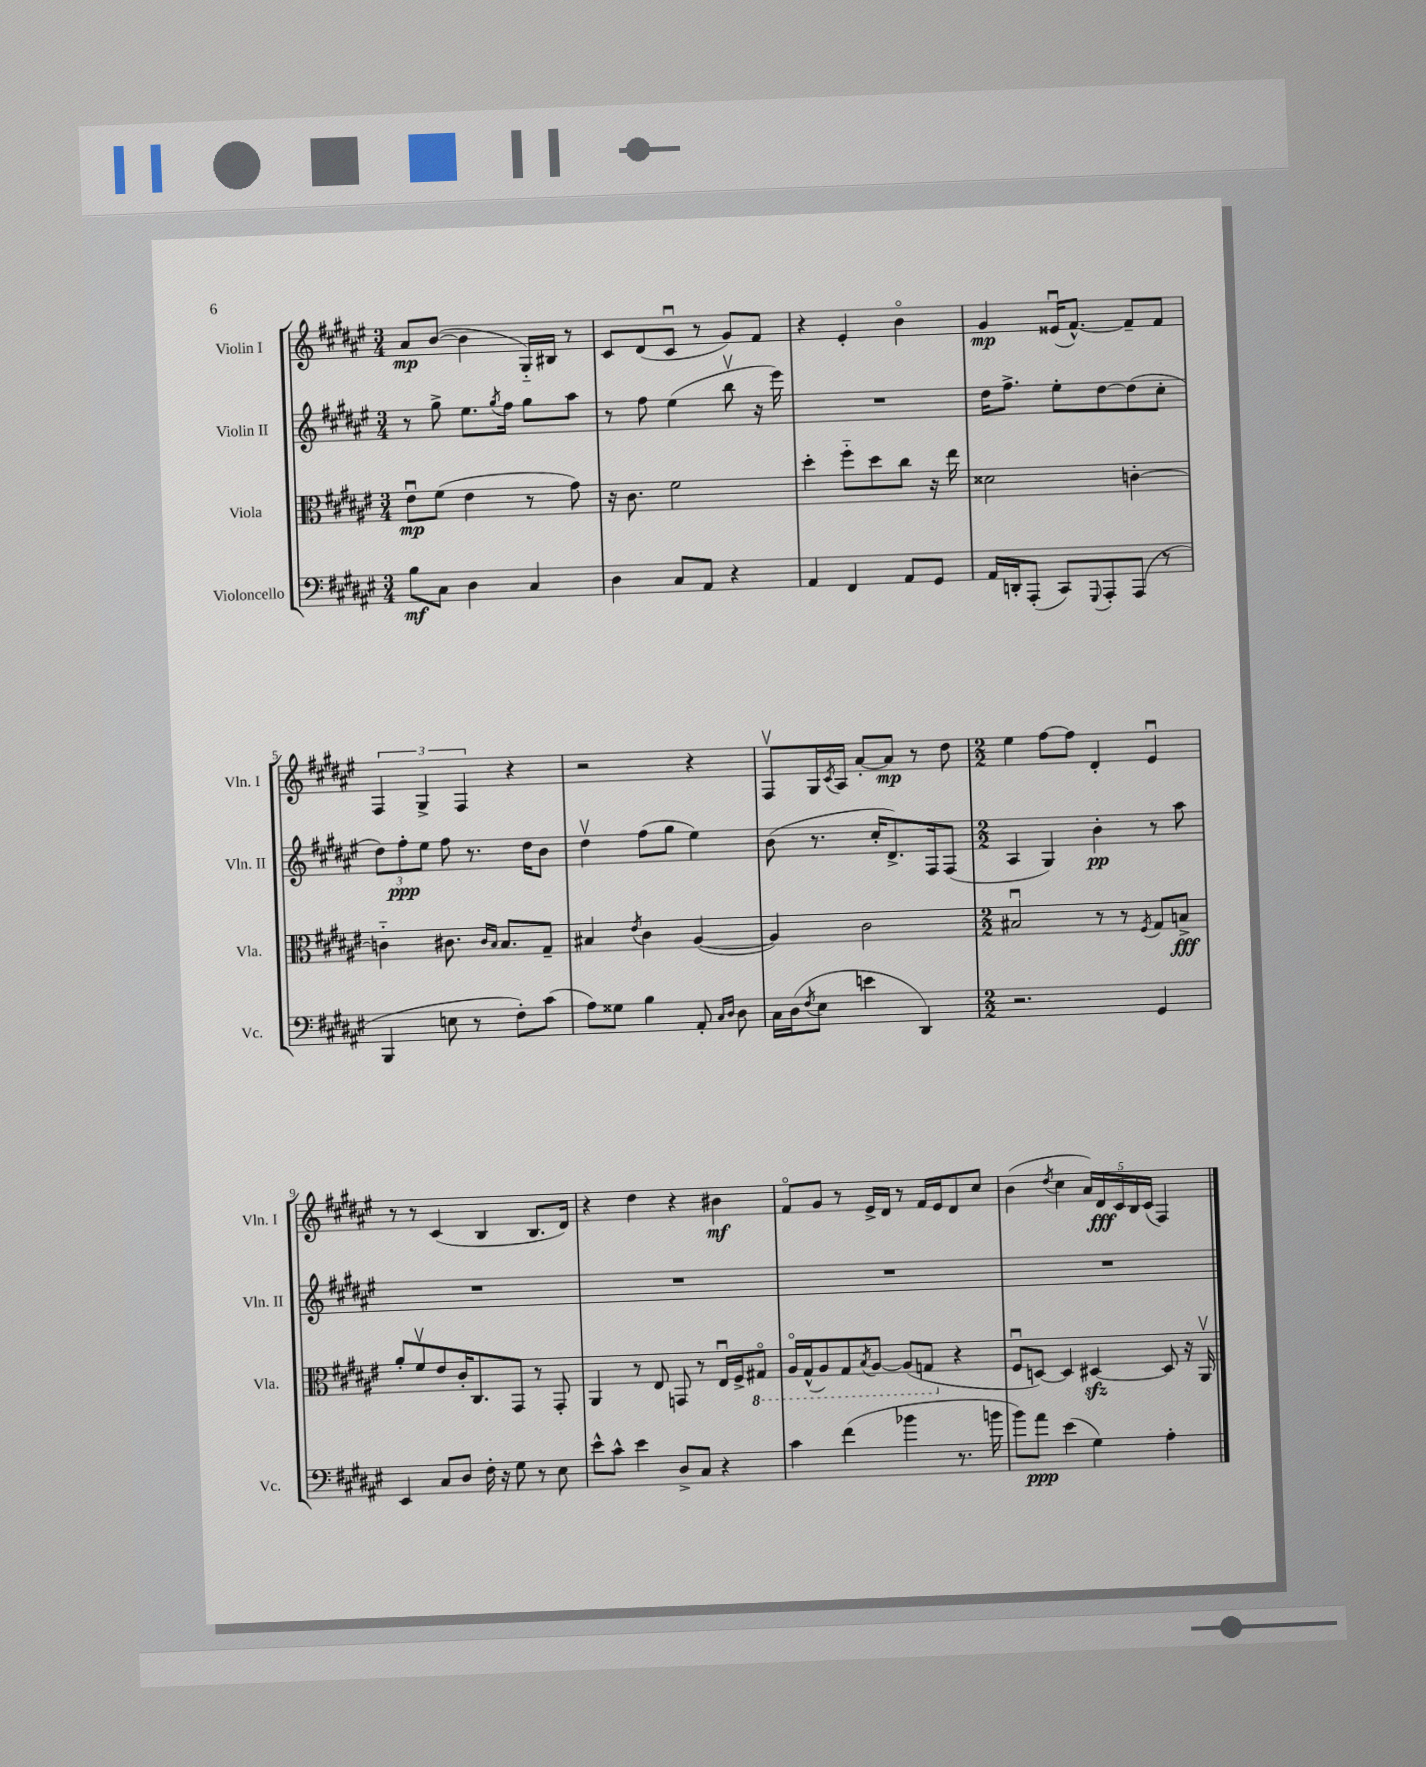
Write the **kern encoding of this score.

**kern	**kern	**kern	**kern
*staff4	*staff3	*staff2	*staff1
*clefF4	*clefC3	*clefG2	*clefG2
*k[f#c#g#d#a#e#]	*k[f#c#g#d#a#e#]	*k[f#c#g#d#a#e#]	*k[f#c#g#d#a#e#]
*M3/4	*M3/4	*M3/4	*M3/4
8B\L	8e#u\L	8r	8a#/L
8C#\J	(8f#\J	8gg#^\	([8b/J
4D#\	4e#\	8.ee#\L	4b\]
.	.	8qgg#/	.
.	.	16ff#\Jk	.
4C#/	8r	8gg#\L	16G#'~/LL)
.	.	.	16B#/JJ
.	8g#\)	8aa#\J	8r
=	=	=	=
4D#\	16r	8r	8c#/L
.	8.c#\	.	.
.	.	8ff#\	(8d#/
8C#/L	2f#\	(4ee#\	8c#u/J
8AA#/J	.	.	8r
4r	.	8bbv\	8g#/L)
.	.	16r	8f#/J
.	.	16eee#\)	.
=	=	=	=
4AA#/	4dd#'\	2.r	4r
4FF#/	8ff#'~\L	.	4e#'/
.	8dd#\	.	.
8AA#/L	8cc#\J	.	4bo\
8GG#/J	16r	.	.
.	16ee#\	.	.
=	=	=	=
16AA#/LL	2d##\	16dd#\LK	4g#/
16DD'/J	.	8.ff#^\J	.
(8AAA#'/J	.	.	.
8CC#/L)	.	8ee#'\L	(16e##u/LK
.	.	.	[8.f#^^/J)
8qqGGG#/	.	.	.
8AAA#'/	.	[8dd#\	.
(8AAA#/J	[4c'\	(8dd#\]	8f#~/]L
8r	.	8cc#'\J	8f#/J
=	=	=	=
4BBB/	4c'~\]	12dd#\L)	6F#/
.	.	12ff#'\	.
.	.	12ee#\J	6G#^/
8E\	8.c#\	8ff#\	.
.	.	.	6F#/
8r	.	8.r	.
.	16qqc#/LL	.	.
.	16qqB/JJ	.	.
.	8.B/L	.	.
8F#'\L)	.	.	4r
.	.	16dd#\LK	.
(8c#\J	8G#~/J	8b\J	.
=	=	=	=
8A#\L)	4B#/	4dd#v\	2r
8G##\J	.	.	.
.	8qe#/	.	.
4B\	4c#\	(8ff#\L	.
.	.	8gg#\J	.
8AA#'/	([4A#/	4ee#\)	4r
16qqC#/LL	.	.	.
16qqD#/JJ	.	.	.
8D#\	.	.	.
=	=	=	=
16C#\LL	4A#/])	(8b\	8F#v/L
(16D#\J	.	.	.
8qF#/	.	.	.
8E#\J	.	8.r	16G#/L
.	.	.	8qc#/
.	.	.	16A#/JJ
4e\	2c#\	.	[8a#'/L
.	.	16cc#'/LK	.
.	.	8.d#^/)	8a#/]J
4DD#/)	.	.	8r
.	.	16F#/k	.
.	.	(8F#/J	8dd#\
=	=	=	=
*M2/2	*M2/2	*M2/2	*M2/2
2.r	2B#u/	4A#/	4ee#\
.	.	4G#/)	[8ff#\L
.	.	.	8ff#\]J
.	8r	4b'\	4d#'/
.	8r	.	.
.	8qF#/	.	.
4GG#/	8G#/L	8r	4e#u/
.	8B^/J	8aa#\	.
=	=	=	=
4EE#/	8a#'/L	1r	8r
.	8f#v/	.	8r
8C#/L	8e#/	.	(4c#/
8D#/J	16c#'/K	.	.
.	8.C#/	.	.
16F#'\	.	.	4B/
16r	.	.	.
8G#\	8GG#/J	.	.
8r	8r	.	8.B/L
8E#\	8GG#'/	.	.
.	.	.	16d#/Jk)
=	=	=	=
8e#^^\L	4AA#/	1r	4r
8c#^^\J	.	.	.
4e#\	8r	.	4dd#\
.	8E#/	.	.
8D#^/L	8GG/	.	4r
8C#/J	8r	.	.
4r	16E#u/LL	.	4b#\
.	16F#^/J	.	.
.	8GG#o/J	.	.
=	=	=	=
4c#\	16AA#o/LL	1r	8f#o/L
.	(16GG#^^/J	.	.
.	8AA#/)	.	8g#/J
(4f#\	8GG#/	.	8r
.	8qBB/	.	.
.	[8AA#/J	.	16e#^/LL
.	.	.	16d#/JJ
4b-\	(8AA#/]L	.	8r
.	8GG/J	.	16f#/LL
.	.	.	16e#/J
8.r	4r	.	8d#/
.	.	.	8cc#/J
16b\	.	.	.
=	=	=	=
8b\L)	8F#u/L	1r	(4b\
8a#\J	[8D/J)	.	.
.	.	.	8qdd#/
(4e#\	4D/]	.	4cc#\
4G#\)	[4D#/	.	20a#/LL)
.	.	.	20d#/
.	.	.	20c#/
.	.	.	20B/
.	.	.	(20c#/JJ
4A#'\	8D#/]	.	4F#/)
.	16r	.	.
.	16AA#v/	.	.
==	==	==	==
*-	*-	*-	*-
